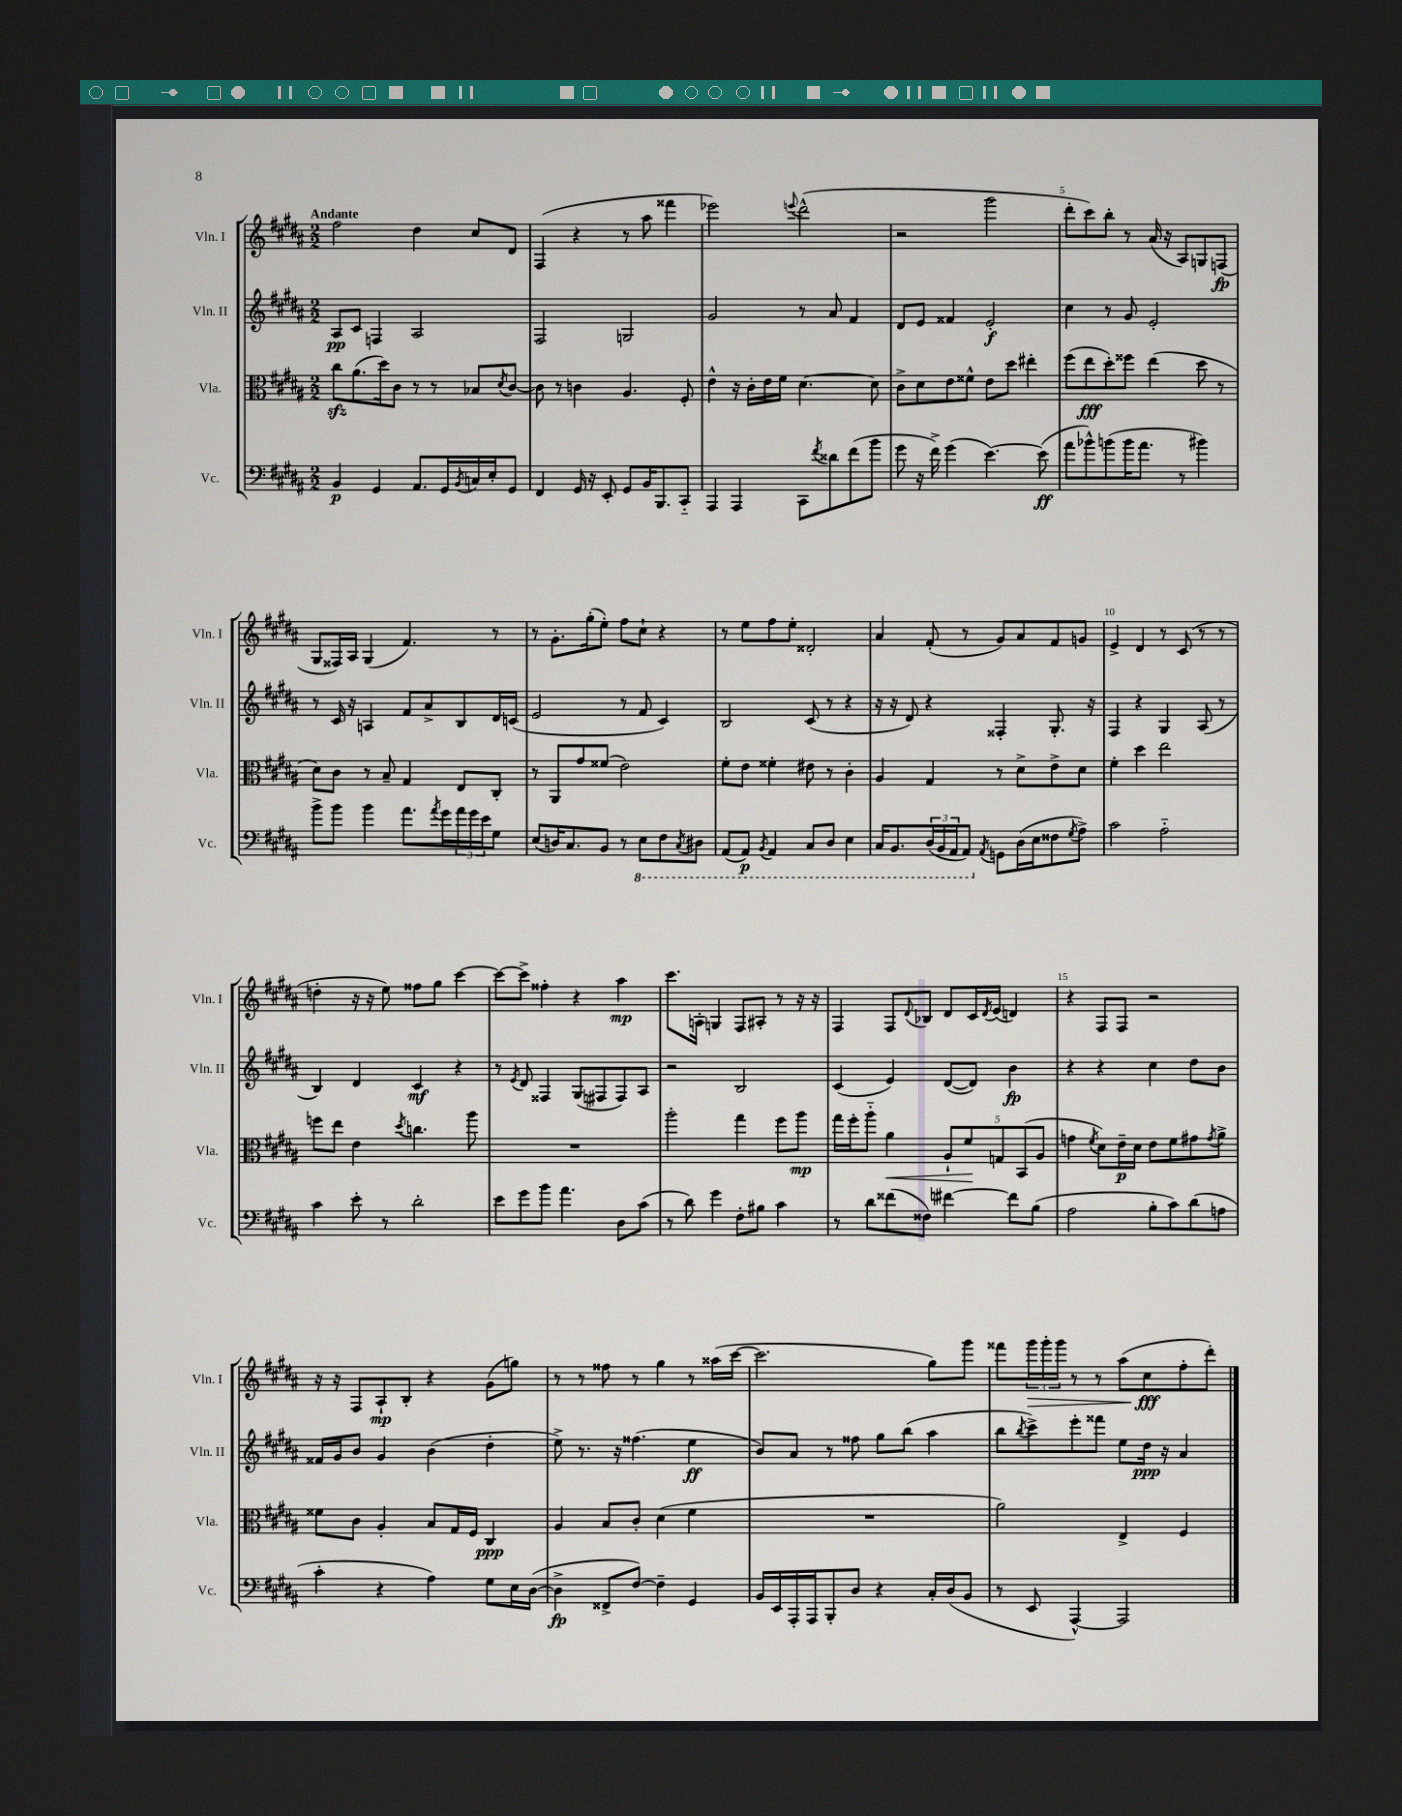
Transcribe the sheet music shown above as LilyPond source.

<<
\new StaffGroup <<
\new Staff = "s0" \with { instrumentName = "Vln. I" shortInstrumentName = "Vln. I" } {
    \clef treble \key b \major \numericTimeSignature \time 2/2 \tempo "Andante"
    fis''2 dis''4 cis''8 dis'8 |
    fis4( r4 r8 ais''8 fisis'''4 |
    ees'''2) \appoggiatura { e'''8 } dis'''2-^( |
    r2 gis'''2 |
    dis'''8-. cis'''8) b''8-. r8 ais'16( r16 ais8) g8 f8\fp( |
    gis8 fisis16) ais16 gis4( fis'4.) r8 |
    r8 gis'8.-. gis''16-.( e''8-.) fis''8 cis''8-! r4 |
    r8 e''8 fis''8 e''8-. disis'2-. |
    ais'4 fis'8-.( r8 gis'8) ais'8 fis'8 g'8 |
    e'4-> dis'4 r8 cis'8( r8 r8 |
    d''4-. r16 r16 e''8) fisis''8 gis''8 cis'''4~ |
    cis'''8~ cis'''8-> fisis''4-. r4 ais''4\mp |
    cis'''8. a16-. g4 fis8 ais8-. r8 r16 r16 |
    fis4 fis8 \appoggiatura { dis'8 } bes8 dis'8 cis'16 \acciaccatura { dis'8 } e'16( d'4) |
    r4 fis8 fis8 r2 |
    r16 r16 fis8 ais8-!\mp b8-. r4 gis'8( g''8) |
    r8 r8 fisis''8 r8 gis''4 r8 aisis''16( cis'''16~ |
    cis'''2. gis''8) gis'''8 |
    fisis'''8 \tuplet 3/2 { gis'''16\> gis'''16-. gis'''16 } r8 r8 ais''8( cis''8\fff\! fis''8-. dis'''8-.) \bar "|." |
}
\new Staff = "s1" \with { instrumentName = "Vln. II" shortInstrumentName = "Vln. II" } {
    \clef treble \key b \major \numericTimeSignature \time 2/2
    ais8\pp cis'8 f4 ais2 |
    fis2 g2 |
    gis'2 r8 ais'8 fis'4 |
    dis'8 e'8 fisis'4 e'2-.\f |
    cis''4 r8 gis'8 e'2-. |
    r8 cis'16 r16 a4 fis'8 ais'8-> b8 dis'16 c'16( |
    e'2 r8 fis'8 cis'4) |
    b2 cis'8( r8 r4 |
    r16 r16 dis'8) r4 fisis4-. gis8.-. r16 |
    fis4 r4 gis4 ais8( r8 |
    b4) dis'4 cis'4\mf r4 |
    r8 \acciaccatura { e'8 } dis'8 fisis4 gis8( fis8 fis8) ais8 |
    r2 b2 |
    cis'4( e'4) dis'8~( dis'8) b'4\fp |
    r4 r4 cis''4 dis''8 b'8 |
    fisis'16 gis'16 b'8 gis'4 b'4( dis''4-. |
    e''8->) r8. r16 fisis''4.( e''4\ff |
    b'8) ais'8 r8 fisis''8 gis''8 b''8( ais''4 |
    b''8 \acciaccatura { b''8 } cis'''8->) e'''8-. fisis'''8 e''8 dis''16\ppp r16 ais'4 \bar "|." |
}
\new Staff = "s2" \with { instrumentName = "Vla." shortInstrumentName = "Vla." } {
    \clef alto \key b \major \numericTimeSignature \time 2/2
    cis''8\sfz ais'8.( dis''16) cis'8 r8 r8 bes8 \acciaccatura { dis'8 } cis'8~ |
    cis'8 r8 c'4 ais4. fis8-. |
    e'4-^ r16 cis'16-. e'16 fis'16 dis'4.~ dis'8 |
    cis'8-> dis'8 e'8 fisis'8-^ e'8 dis''8 eis''4-. |
    fis''8( e''8\fff dis''8-.) fisis''8 e''4( dis''8 r8 |
    dis'8) cis'8 r8 b8-- gis4 e8 cis8-. |
    r8 ais,8 gis'8 fisis'8( e'2) |
    fis'8-. e'8 fisis'4-. eis'8 r8 cis'4-. |
    ais4 gis4 r8 dis'8-> e'8-> dis'8 |
    fis'4-. dis''4 e''2 |
    f''8 e''8 e'4 \acciaccatura { dis''8 } c''4. ais''8 |
    R1 |
    ais''2-. gis''4 fis''8 ais''8\mp |
    gis''16 fis''16-. ais''8-_ ais'4\< \tuplet 5/4 { ais8-! fis'8\! g8 b,8( ais8 } |
    g'4 \acciaccatura { fis'8 } dis'8) e'16--\p dis'16 e'8 fis'8 gis'8 \acciaccatura { gis'8 } ais'8-> |
    fisis'8 cis'8 ais4-. b8 gis16 fis16 cis4\ppp |
    ais4 b8 cis'8-. dis'4( fis'4 |
    R1 |
    ais'2) e4-> fis4 \bar "|." |
}
\new Staff = "s3" \with { instrumentName = "Vc." shortInstrumentName = "Vc." } {
    \clef bass \key b \major \numericTimeSignature \time 2/2
    b,4\p gis,4 ais,8. gis,16 \acciaccatura { b,8 } c16 e16-. gis,8 |
    fis,4 gis,16 r16 e,8-. gis,8 b,16 b,,8. cis,8-_ |
    ais,,4 ais,,4 cis,8 \acciaccatura { fis'8 } disis'8 fis'8( b'8 |
    gis'8 r16 fis'16->) gis'4( e'4.~) e'8\ff( |
    ais'8 bes'8-^) b'8( b'16 ais'8. r8 bis'4) |
    b'8-> b'8 b'4 ais'8. \acciaccatura { ais'8 } gis'16 \tuplet 3/2 { ais'16 gis'16 e'16 } gis8 |
    e8( d16) cis8. b,8 r8 \ottava #-1 e,8 fis,8 \acciaccatura { cis,8 } dis,!8 |
    ais,,8( ais,,8\p) \acciaccatura { b,,8 } ais,,4 cis,8 dis,8 e,4 |
    cis,16 b,,8. \tuplet 3/2 { dis,16( b,,16 ais,,16 } ais,,8) \ottava #0 \acciaccatura { ais,8 } g,8 dis16( e16 fisis8 \acciaccatura { gis8 } ais8->) |
    cis'2 ais2-_ |
    cis'4 e'8-. r8 dis'2-. |
    e'8 gis'8 b'8 ais'4. dis8 cis'8( |
    r8 dis'8) gis'4 fis8-. bis8 cis'4 |
    r8 dis'8 fisis'8( fisis8) fis'4~ fis'8 b8( |
    ais2 b8-. cis'8) dis'8( a8 |
    cis'4-. r4 ais4) gis8 e16 dis16~( |
    dis4->\fp fisis,8-> fis8~) fis4-- gis,4 |
    b,16 e,16 ais,,16-. ais,,16 b,,8-. dis8 r4 cis16-. dis16( b,8 |
    r8 e,8 ais,,4~-^) ais,,2 \bar "|." |
}
>>
>>
